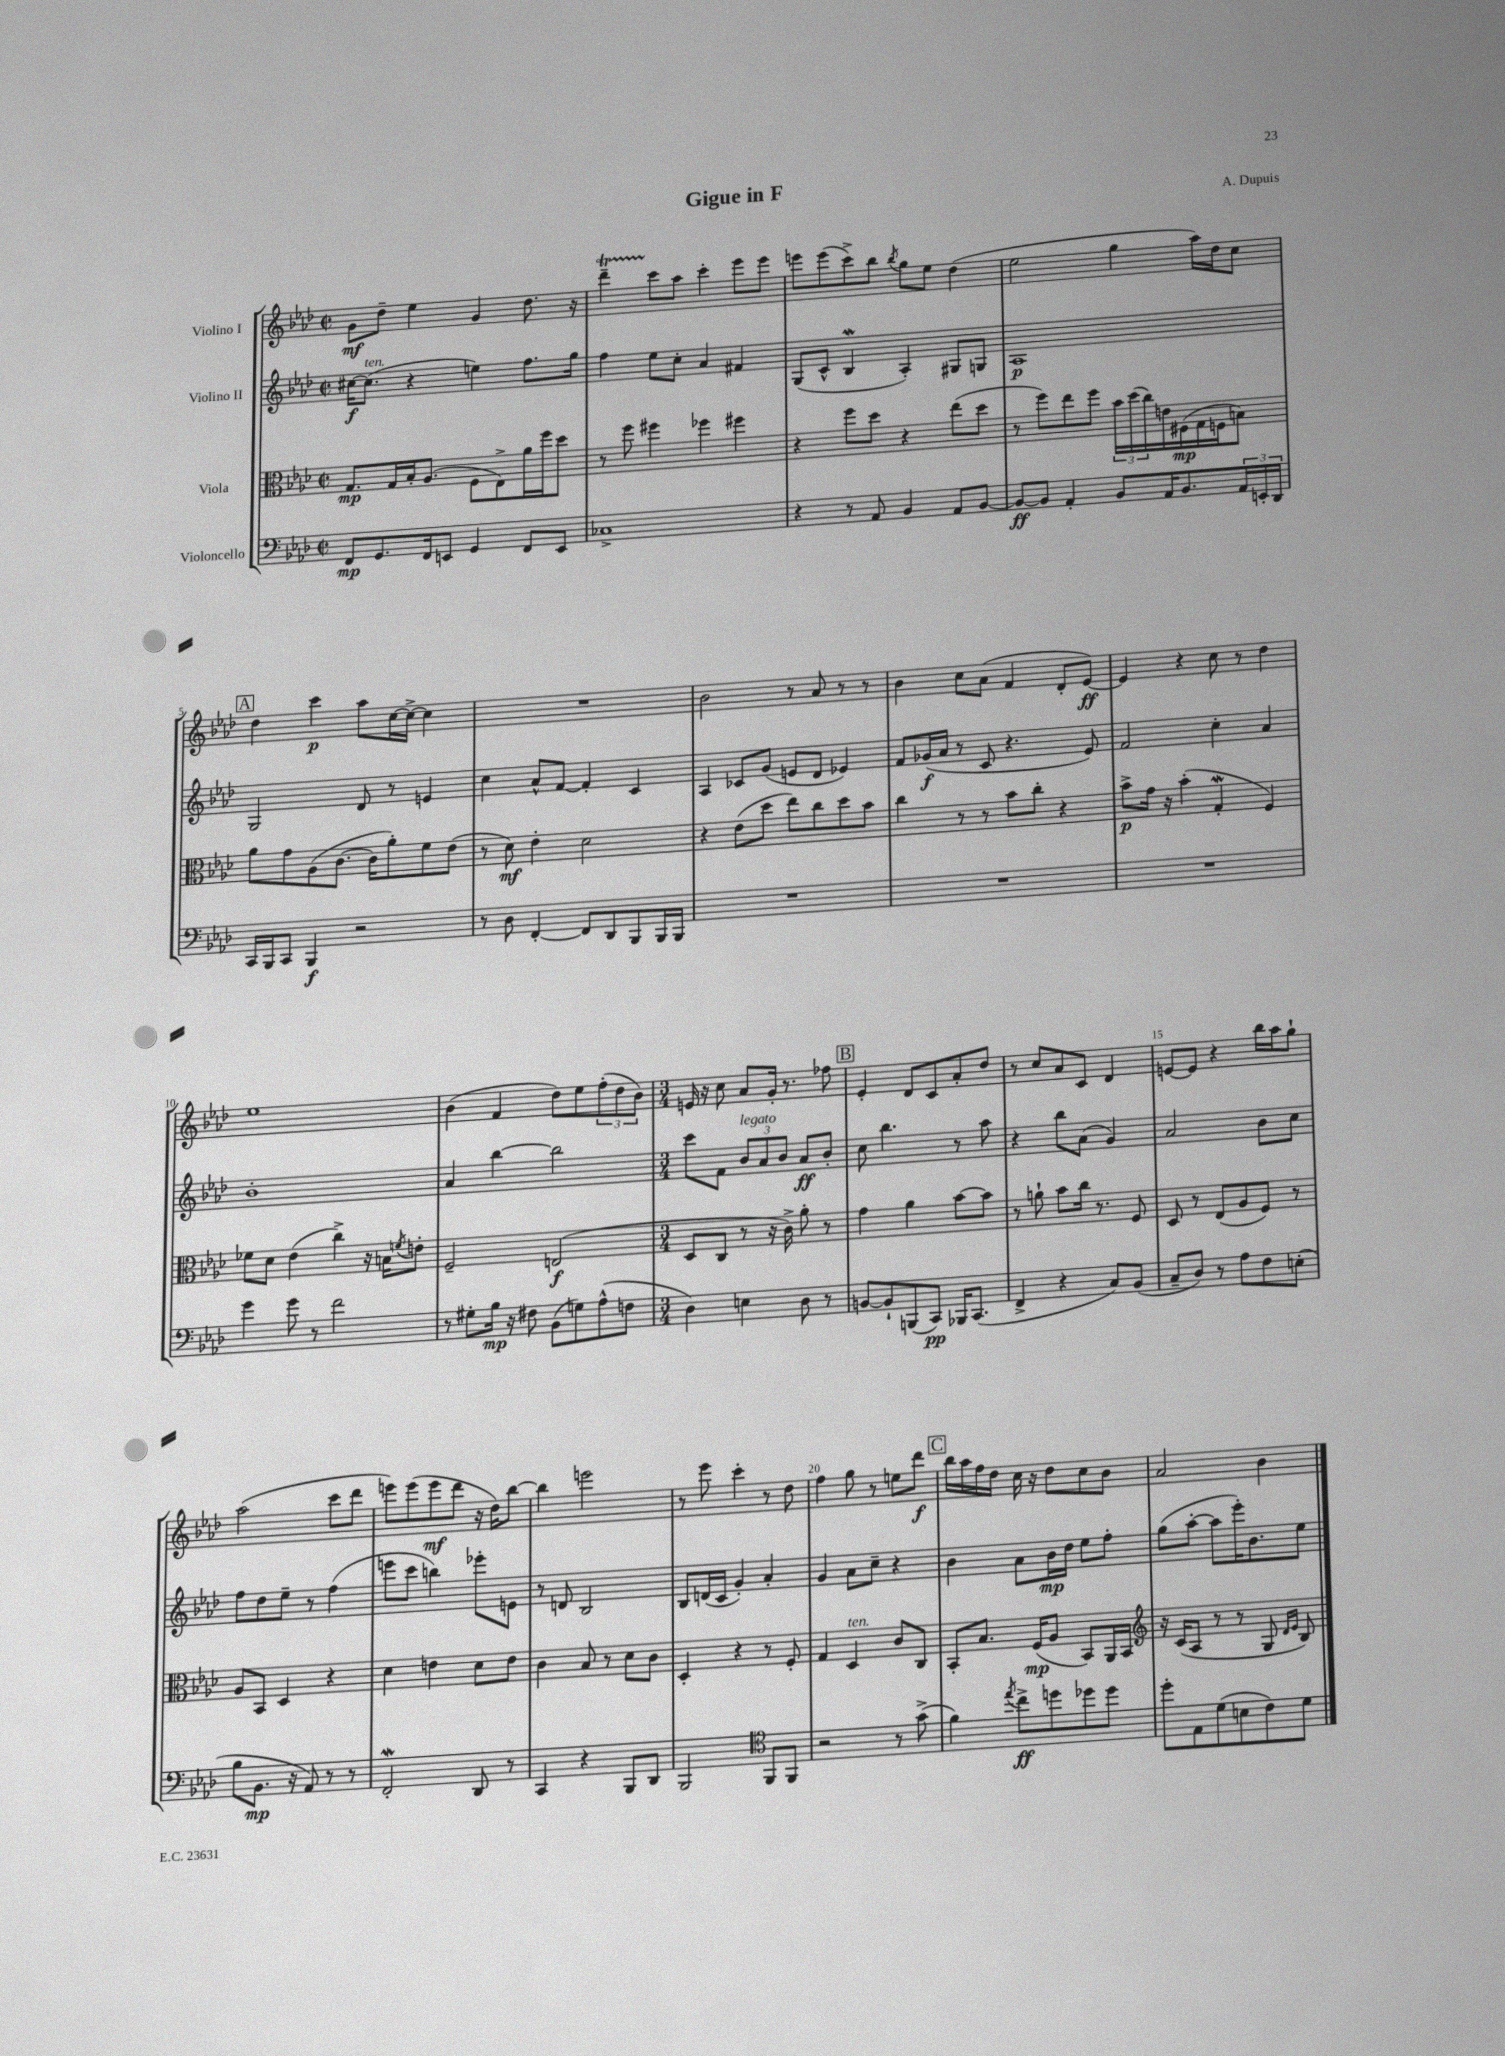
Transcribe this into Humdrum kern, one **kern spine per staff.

**kern	**dynam	**kern	**dynam	**kern	**dynam	**kern	**dynam
*part4	*part4	*part3	*part3	*part2	*part2	*part1	*part1
*staff4	*staff4	*staff3	*staff3	*staff2	*staff2	*staff1	*staff1
*I"Violoncello	*	*I"Viola	*	*I"Violino II	*	*I"Violino I	*
*clefF4	*	*clefC3	*	*clefG2	*	*clefG2	*
*k[b-e-a-d-]	*	*k[b-e-a-d-]	*	*k[b-e-a-d-]	*	*k[b-e-a-d-]	*
*M2/2	*	*M2/2	*	*M2/2	*	*M2/2	*
*met(c|)	*	*met(c|)	*	*met(c|)	*	*met(c|)	*
=1	=1	=1	=1	=1	=1	=1	=1
8FF/L	mp	8.G/L	mp	[16cc#X\KL	f	8g\L	mf
!	!	!	!	!LO:TX:a:i:t=ten.	!	!	!
.	.	.	.	(8.cc#\J]	.	.	.
8.GG/	.	.	.	.	.	8dd-~\J	.
.	.	16G/L	.	.	.	.	.
.	.	16B-'/J	.	4r	.	4ee-\	.
16FF/k	.	(8.A-/J	.	.	.	.	.
8EEn/J	.	.	.	.	.	.	.
4GG/	.	8F\L	.	4een\)	.	4g/	.
.	.	8E-^\)	.	.	.	.	.
8FF/L	.	16a-\L	.	8.ff\L	.	8.dd-\	.
.	.	16ff\J	.	.	.	.	.
8EE/J	.	8dd-\J	.	.	.	.	.
.	.	.	.	16gg\Jk	.	16r	.
=2	=2	=2	=2	=2	=2	=2	=2
1C-X^	.	8r	.	4ff\	.	4ddd-T~\	.
.	.	8ff\	.	.	.	.	.
.	.	4ff#X\	.	8ee-\L	.	8ccc\L	.
.	.	.	.	8cc'\J	.	8aa-\J	.
.	.	4ff-X\	.	4a-/	.	4ccc'\	.
.	.	4ff#X\	.	4f#X/	.	8eee-\L	.
.	.	.	.	.	.	8eee-\J	.
=3	=3	=3	=3	=3	=3	=3	=3
4r	.	4r	.	(8G/L	.	8eeen\L	.
.	.	.	.	8c^^/J	.	(8eee\	.
8r	.	8ff\L	.	4B-W/	.	8ccc^\)	.
8AA-/	.	8dd-\J	.	.	.	8bb-\J	.
.	.	.	.	.	.	8qbb-/	.
4BB-/	.	4r	.	4A-'/)	.	8gg\L	.
.	.	.	.	.	.	8ee-\J	.
8AA-/L	.	(8ee-\L	.	8G#X/L	.	(4dd-\	.
[8BB-/J	.	8dd-\J	.	8Gn/J	.	.	.
=4	=4	=4	=4	=4	=4	=4	=4
8BB-/L_	ff	8r	.	1A-	p	2ee-\	.
8BB-/J]	.	8ff\L)	.	.	.	.	.
4AA-'/	.	8ee-\	.	.	.	.	.
.	.	8ff\J	.	.	.	.	.
8BB-/L	.	24b-\LL	.	.	.	4gg\	.
.	.	(24dd-\	.	.	.	.	.
.	.	24cc\)	.	.	.	.	.
16AA-/K	.	16en\	.	.	.	.	.
8.BB-/	.	(16F#X\	mp	.	.	.	.
.	.	16G\	.	.	.	16aa-\LL)	.
.	.	16Fn\J	.	.	.	16dd-\J	.
24AA-/L	.	8Bn\J)	.	.	.	8cc\J	.
24EEn'/	.	.	.	.	.	.	.
24DD-/JJ	.	.	.	.	.	.	.
!!LO:LB:g=z
!!LO:REH:place=s1:t=A
=5	=5	=5	=5	=5	=5	=5	=5
16CC/LL	.	8a-\L	.	2G/	.	4dd-\	.
16BBB-/J	.	.	.	.	.	.	.
8CC/J	.	8g\	.	.	.	.	.
4BBB-/	f	(8A-\	.	.	.	4ccc\	p
.	.	[8.c\J	.	.	.	.	.
2r	.	.	.	8d-/	.	8aa-\L	.
.	.	16c\KL]	.	.	.	.	.
.	.	8a-'\)	.	8r	.	[16cc\L	.
.	.	.	.	.	.	16cc^\JJ_	.
.	.	8f\	.	4en/	.	4cc\]	.
.	.	(8e-\J	.	.	.	.	.
=6	=6	=6	=6	=6	=6	=6	=6
8r	.	8r	.	4cc\	.	1r	.
8D-\	.	8d-\)	mf	.	.	.	.
[4FF'/	.	4e-'\	.	8a-^^/L	.	.	.
.	.	.	.	[8f/J	.	.	.
8FF/L]	.	2d-\	.	4f'/]	.	.	.
8DD-/	.	.	.	.	.	.	.
8BBB-/	.	.	.	4c/	.	.	.
16BBB-/L	.	.	.	.	.	.	.
16BBB-/JJ	.	.	.	.	.	.	.
=7	=7	=7	=7	=7	=7	=7	=7
1r	.	4r	.	4A-/	.	2b-\	.
.	.	(8e-\L	.	8c-X/L	.	.	.
.	.	8dd-\J	.	(8g/J	.	.	.
.	.	8ee-\L)	.	8en/L	.	8r	.
.	.	8cc\	.	8d-/J	.	8a-/	.
.	.	8dd-\	.	4e-X/)	.	8r	.
.	.	8b-\J	.	.	.	8r	.
=8	=8	=8	=8	=8	=8	=8	=8
1r	.	4cc\	.	8f/L	.	4b-\	.
.	.	.	.	(16g-X/L	f	.	.
.	.	.	.	16a-/JJ	.	.	.
.	.	8r	.	8r	.	8cc\L	.
.	.	8r	.	8c/	.	(8a-\J	.
.	.	8b-\L	.	4.r	.	4f/	.
.	.	8cc'\J	.	.	.	.	.
.	.	4r	.	.	.	8d-'/L	.
.	.	.	.	8e-/)	.	[8e-/J)	ff
=9	=9	=9	=9	=9	=9	=9	=9
1r	.	8b-^\L	p	2f/	.	4e-/]	.
.	.	16g\Jk	.	.	.	.	.
.	.	16r	.	.	.	.	.
.	.	(4b-'\	.	.	.	4r	.
.	.	4GW'/	.	4cc'\	.	8cc\	.
.	.	.	.	.	.	8r	.
.	.	4F/)	.	4a-/	.	4dd-\	.
!!LO:LB:g=z
=10	=10	=10	=10	=10	=10	=10	=10
4g\	.	8f-X\L	.	1b-'	.	1ee-	.
.	.	8d-\J	.	.	.	.	.
8g\	.	(4e-\	.	.	.	.	.
8r	.	.	.	.	.	.	.
2f\	.	4cc^\)	.	.	.	.	.
.	.	16r	.	.	.	.	.
.	.	16Bn\KL	.	.	.	.	.
.	.	8qfn/	.	.	.	.	.
.	.	8en'\J	.	.	.	.	.
=11	=11	=11	=11	=11	=11	=11	=11
8r	.	2F~/	.	4a-/	.	(4b-\	.
8G#X'\L	.	.	.	.	.	.	.
16B-\Jk	mp	.	.	[4bb-\	.	4f/	.
16r	.	.	.	.	.	.	.
8F#X\	.	.	.	.	.	.	.
(8BB-\L	.	(2En/	f	2bb-\]	.	8dd-\L)	.
8Gn\)	.	.	.	.	.	8ee-\	.
(8A-^^\	.	.	.	.	.	(12ff'\	.
.	.	.	.	.	.	12dd-\	.
8Fn\J	.	.	.	.	.	.	.
.	.	.	.	.	.	12b-\J)	.
=12	=12	=12	=12	=12	=12	=12	=12
*M3/4	*	*M3/4	*	*M3/4	*	*M3/4	*
4D-\)	.	8D-/L	.	8ccc\L	.	16en/	.
.	.	.	.	.	.	16r	.
.	.	8C/J	.	8f\J	.	8cc\	.
!	!	!	!	!LO:TX:a:i:t=legato	!	!	!
4En\	.	8r	.	12b-/L	.	8a-/L	.
.	.	.	.	12a-/	.	.	.
.	.	16r	.	.	.	16g'/Jk	.
.	.	.	.	12b-/J	.	.	.
.	.	16c^\)	.	.	.	8.r	.
8D-\	.	8a-'\	.	8a-/L	ff	.	.
8r	.	8r	.	8b-'/J	.	8ff-X\	.
!!LO:REH:place=s1:t=B
=13	=13	=13	=13	=13	=13	=13	=13
[8BBn/L	.	4g\	.	8cc\	.	4e-'/	.
8BB`/]	.	.	.	4.bb-\	.	.	.
(8BBBn/	.	4a-\	.	.	.	8d-/L	.
8CC/J)	pp	.	.	.	.	8c/	.
16BBB-X/KL	.	[8b-\L	.	8r	.	8a-'/	.
(8.CC/J	.	.	.	.	.	.	.
.	.	8b-\J]	.	8aa-\	.	8dd-/J	.
=14	=14	=14	=14	=14	=14	=14	=14
4FF^/	.	8r	.	4r	.	8r	.
.	.	8an`\	.	.	.	8cc/L	.
4r	.	8b-\L	.	8bb-\L	.	8a-/	.
.	.	16cc\Jk	.	(8a-\J	.	8c/J	.
.	.	8.r	.	.	.	.	.
8C/L)	.	.	.	4g/)	.	4d-/	.
(8BB-/J	.	8F/	.	.	.	.	.
=15	=15	=15	=15	=15	=15	=15	=15
8C~/L	.	8D-/	.	2a-/	.	[8en/L	.
8D-/J)	.	8r	.	.	.	8e/J]	.
8r	.	(8E-/L	.	.	.	4r	.
8A-\L	.	8A-/	.	.	.	.	.
8F\	.	8F/J)	.	8b-\L	.	16bb-\LL	.
.	.	.	.	.	.	16aa-\J	.
(8En'\J	.	8r	.	8cc\J	.	8gg`\J	.
!!LO:LB:g=z
=16	=16	=16	=16	=16	=16	=16	=16
8B-\L	.	8A-/L	.	8ff\L	.	(2aa-\	.
8.BB-\J	mp	8BB-/J	.	8dd-\	.	.	.
.	.	4D-/	.	8ee-~\J	.	.	.
16r	.	.	.	.	.	.	.
8AA-/)	.	.	.	8r	.	.	.
8r	.	4r	.	(4ff\	.	8ccc\L	.
8r	.	.	.	.	.	8ddd-\J	.
=17	=17	=17	=17	=17	=17	=17	=17
2FFW'/	.	4d-\	.	8eeen\L	.	8eeen\L)	.
.	.	.	.	8ccc\J	.	(8eee\	.
.	.	4en\	.	4bbn\)	.	8eee\	mf
.	.	.	.	.	.	8ddd-\J	.
8DD-/	.	8d-\L	.	8eee-X'\L	.	16r	.
.	.	.	.	.	.	16dd-\KL)	.
8r	.	8e\J	.	8en\J	.	[8bb-\J	.
=18	=18	=18	=18	=18	=18	=18	=18
4CC/	.	4c\	.	8r	.	4bb-\]	.
.	.	.	.	8dn/	.	.	.
4r	.	8B-/	.	2B-/	.	2eeen\	.
.	.	8r	.	.	.	.	.
8BBB-/L	.	8d-\L	.	.	.	.	.
8DD-/J	.	8c\J	.	.	.	.	.
=19	=19	=19	=19	=19	=19	=19	=19
2BBB-/	.	4D-'/	.	8B-/L	.	8r	.
.	.	.	.	(16dn/L	.	8eee-\	.
.	.	.	.	16c/JJ	.	.	.
.	.	4r	.	4g'/)	.	4ccc'\	.
*clefC4	*	*	*	*	*	*	*
8FF/L	.	8r	.	4a-'/	.	8r	.
8FF/J	.	8F'/	.	.	.	8dd-\	.
=20	=20	=20	=20	=20	=20	=20	=20
2r	.	4G/	.	4g/	.	4ff\	.
!	!	!LO:TX:a:i:t=ten.	!	!	!	!	!
.	.	4D-/	.	8a-\L	.	8gg\	.
.	.	.	.	8cc~\J	.	8r	.
8r	.	8c/L	.	4r	.	8een\L	.
(8g^\	.	8C/J	.	.	.	8ddd-\J	f
!!LO:REH:place=s1:t=C
=21	=21	=21	=21	=21	=21	=21	=21
4f\)	.	8BB-'/L	.	4b-\	.	16bb-\LL	.
.	.	.	.	.	.	16aa-\	.
.	.	8.B-/J	.	.	.	16ff\	.
.	.	.	.	.	.	16dd-\JJ	.
8qee-/	.	.	.	.	.	.	.
8cc^\L	ff	.	.	8a-\L	.	16cc\	.
.	.	(16F/KL	mp	.	.	16r	.
8ddn\	.	8A-/J	.	16b-\L	mp	8dd-\L	.
.	.	.	.	16dd-\JJ	.	.	.
8dd-X\	.	8BB-/L)	.	8ee-\L	.	8cc\	.
8dd-\J	.	16AA-/L	.	8ff'\J	.	8b-\J	.
.	.	16BB-/JJ	.	.	.	.	.
=22	=22	=22	=22	=22	=22	=22	=22
*	*	*clefG2	*	*	*	*	*
8dd-'\L	.	16r	.	(8gg\L	.	2a-/	.
.	.	(16c/KL	.	.	.	.	.
8E-\	.	8A-/J	.	[8aa-'\J	.	.	.
(8d-\	.	8r	.	8aa-\L]	.	.	.
8Bn\	.	8r	.	16eee-'\K)	.	.	.
.	.	.	.	8.b-\	.	.	.
8c\)	.	8G/	.	.	.	4b-\	.
.	.	16qqd-/LL	.	.	.	.	.
.	.	16qqe-/JJ	.	.	.	.	.
8d-\J	.	8B-/)	.	8ee-\J	.	.	.
==	==	==	==	==	==	==	==
*-	*-	*-	*-	*-	*-	*-	*-
